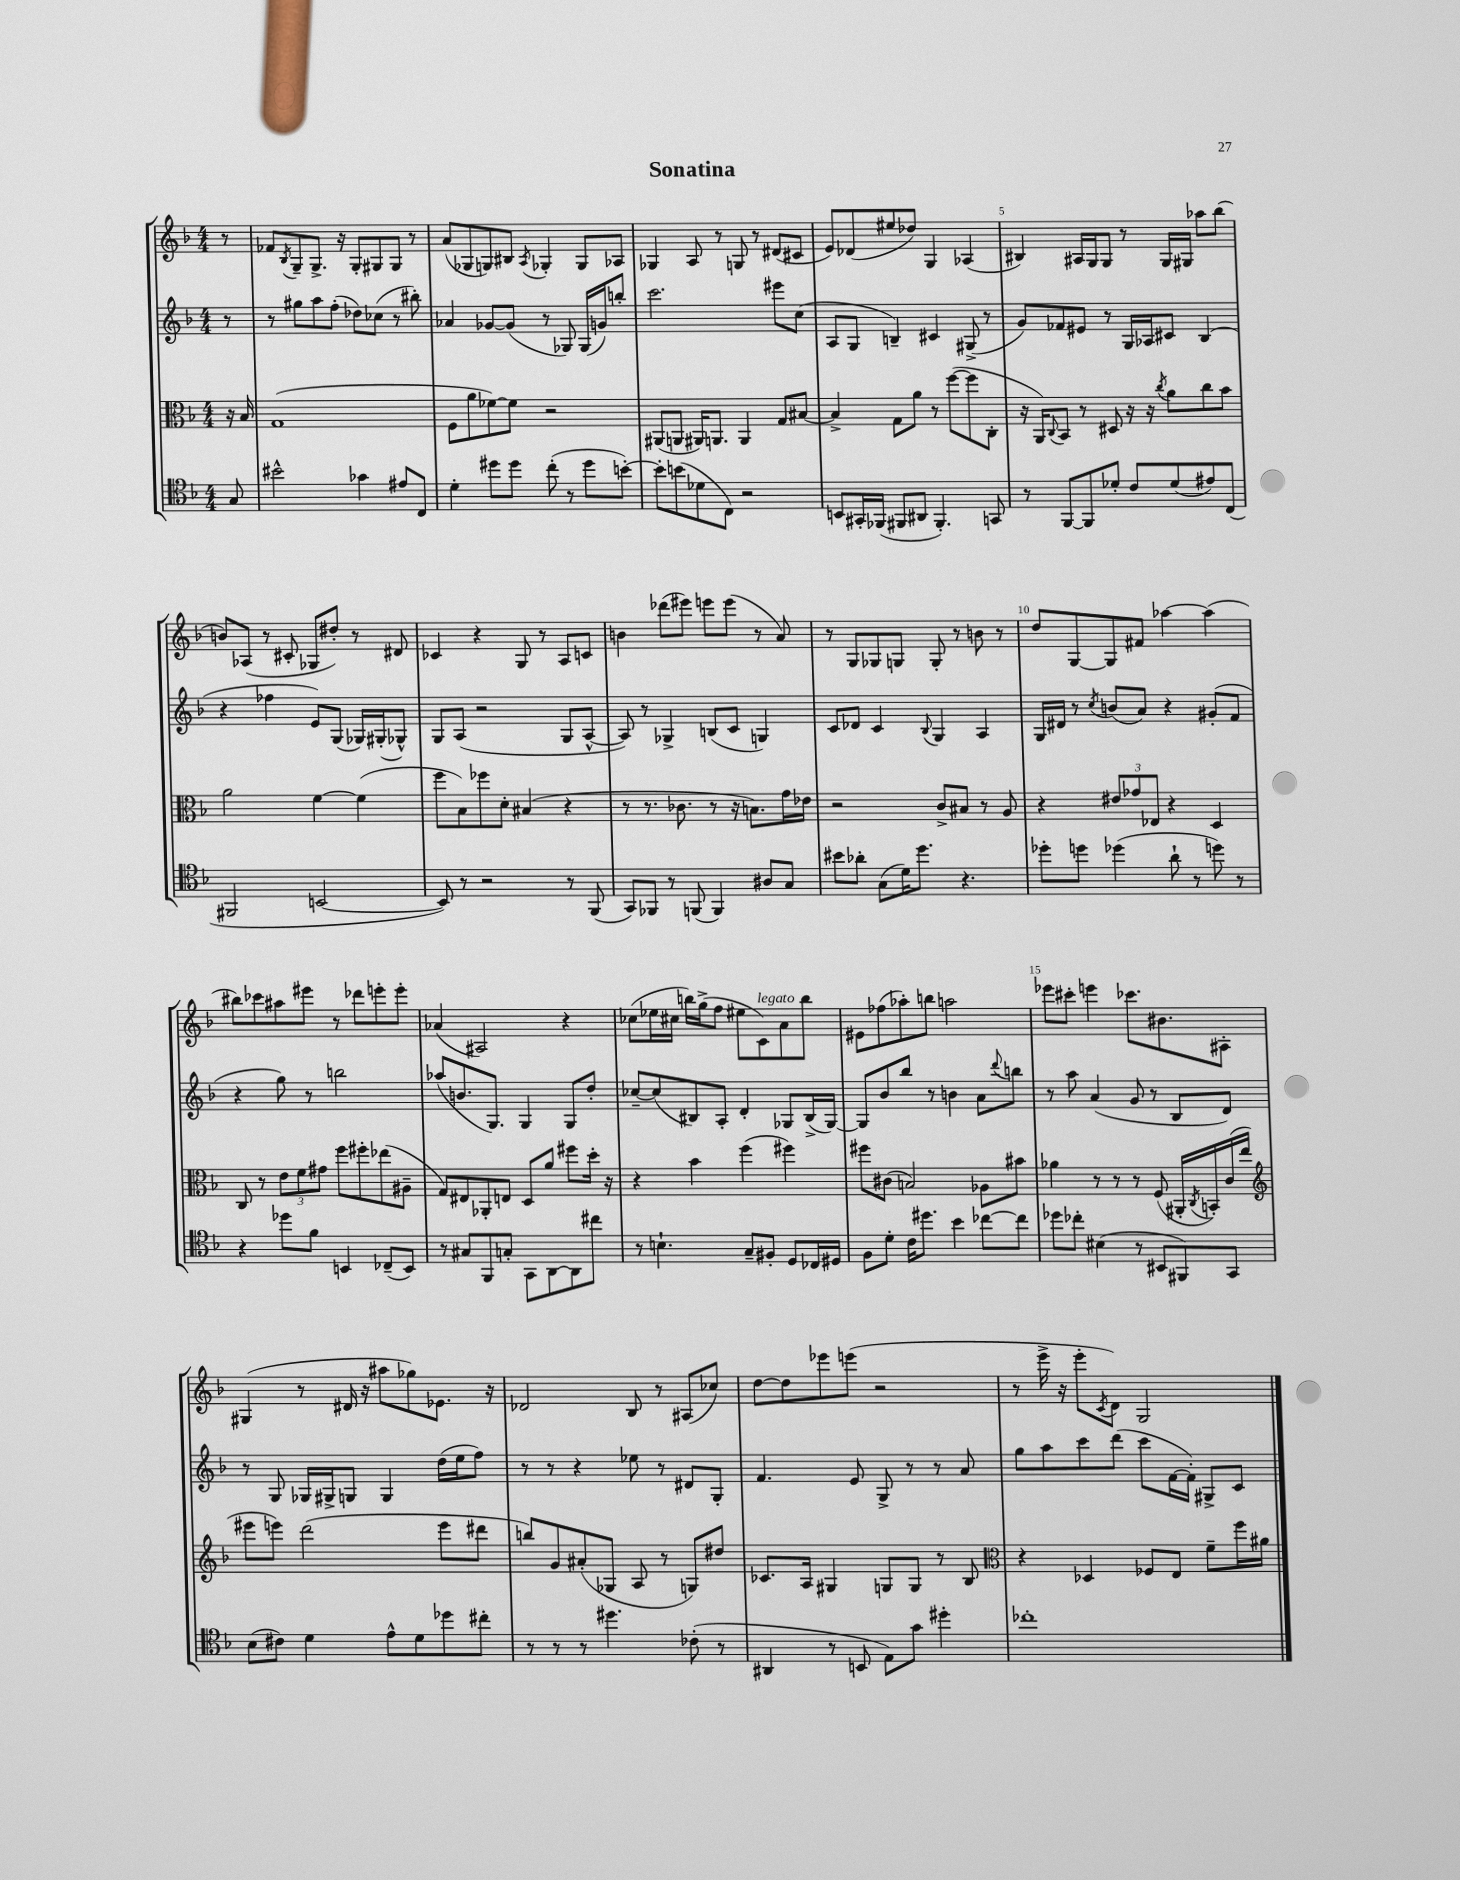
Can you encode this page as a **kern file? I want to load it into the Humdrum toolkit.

**kern	**kern	**kern	**kern
*staff4	*staff3	*staff2	*staff1
*clefC4	*clefC3	*clefG2	*clefG2
*k[b-]	*k[b-]	*k[b-]	*k[b-]
*M4/4	*M4/4	*M4/4	*M4/4
8G/	16r	8r	8r
.	16B-/	.	.
=	=	=	=
2b#^^\	(1G	8r	8f-/L
.	.	.	8qB-/
.	.	8gg#\L	8G~/
.	.	8aa\	8.G^/J
.	.	(8ff'\J	.
.	.	.	16r
4g-\	.	8dd-\L)	8G'/L
.	.	(8cc-\J	8G#/
8e#/L	.	8r	8G#/J
8C/J	.	8bb#'\)	8r
=	=	=	=
4d'\	8F\L	4a-/	(8a/L
.	8a\	.	8G-/
8dd#\L	[8f-\)	[8g-/L	8G/)
8dd#\J	8f-\]J	(8g-/]J	8B#/J
.	.	.	8qA/
(8cc'\	2r	8r	4G-'/
8r	.	8G-/)	.
8dd#\L	.	(16G-/LL	8G-/L
.	.	16g/J)	.
[8b'\J)	.	8bb'/J	8A-/J
=	=	=	=
8b'\]L	(8AA#/L	2.ccc\	4G-/
(8b\	8AA/J	.	.
8d-\	16AA#/LK)	.	8A/
.	8.AA/J	.	.
8C\J)	.	.	8r
2r	4AA/	.	8G/
.	.	.	8r
.	8G/L	8eee#\L	(8d#/L
.	[8B#/J	(8cc\J	8c#/J
=	=	=	=
8BB/L	4B#^/]	8A/L	8e/L)
16GG#'/L	.	8G/J	(8d-/
(16FF-/JJ	.	.	.
8FF#/L	8G\L	4B~/)	8ee#/
8AA#/J	8a\J	.	8dd-/J)
4.FF#'/)	8r	4c#/	4G/
.	([8ff\L	.	.
.	8ff\]	(8G#^/	(4A-/
8GG/	8C'\J	8r	.
=	=	=	=
8r	16r	8g/L)	4B#/)
.	16AA/LK)	.	.
.	8qqC/	.	.
[8FF/L	8BB-/J	8f-/	.
8FF/]	8r	8e#/J	16A#/LL
.	.	.	16G/J
8d-'/J	8D#/	8r	8G/J
8c/L	16r	16G/LL	8r
.	16r	16A-/J	.
.	8qcc/	.	.
(8d-/	8a\L	8c#/J	16G/LL
.	.	.	16G#/JJ
8e#/)	8cc\	(4B-/	8aa-\L
(8C/J	8b-\J	.	(8bb-\J
=	=	=	=
2FF#/	2a\	4r	8b/L)
.	.	.	(8A-/J
.	.	4ff-\	8r
.	.	.	8c#'/
[2BB/	[4f\	8e/L)	8G-/L
.	.	(8G/J	8dd#'/J)
.	(4f\]	16G-/LL)	8r
.	.	(16G#'/J	.
.	.	8G-^^/J)	8d#/
=	=	=	=
8BB/])	8ff\L	8G/L	4c-/
8r	8B-\)	(8A/J	.
2r	8ff-\	2r	4r
.	8d'\J	.	.
.	(4B#/	.	8G/
.	.	.	8r
8r	4r	8G/L	8A/L
(8FF/	.	[8A^^/J	8c/J
=	=	=	=
8GG/L)	8r	8A/])	4b\
8FF-/J	8.r	8r	.
8r	.	4G-^/	(8ddd-\L
.	8.c-\	.	.
(8FF/	.	.	8eee#\J)
4FF/)	8r	(8B/L	8eee\L
.	16r	8c/J	(8eee\J
.	8.B\L)	.	.
8A#/L	.	4G/)	8r
8G/J	16g\L	.	8a/)
.	16e-\JJ	.	.
=	=	=	=
8b#\L	2r	8c/L	8r
8a-'\J	.	8d-/J	8G/L
(8G\L	.	4c/	8G-/
16d\K)	.	.	8G/J
8.dd\J	.	.	.
.	.	8qqB-/	.
.	8c^/L	4G/	8G'/
4.r	8B#/J	.	8r
.	8r	4A/	8b\
.	8A/	.	8r
=	=	=	=
8dd-'\L	4r	16G/LL	8dd/L
.	.	16d#/JJ	.
8dd\J	.	8r	[8G/
.	.	8qcc/	.
(4dd-\	12e#/L	(8b/L	8G/]
.	12g-/	.	.
.	.	8a/J)	8f#/J
.	12E-/J	.	.
8a`\	4r	4r	[4aa-\
8r	.	.	.
8dd\)	4D/	(8g#'/L	(4aa-\]
8r	.	8f/J	.
=	=	=	=
4r	8C/	4r	8bb#\L)
.	8r	.	8ccc-\
8dd-\L	12e\L	8gg\)	8aa#\
.	12f\	.	.
8f\J	.	8r	8eee#\J
.	12g#\J	.	.
4BB/	8ff\L	2bb\	8r
.	8ff#'\	.	8ddd-\L
(8C-~/L	(8ee-\	.	8eee'\
8BB/J)	8A#~\J	.	8eee'\J
=	=	=	=
8r	8G/L)	(8aa-/L	(4a-/
8G#/L	8E#/	8.b/	.
8FF/	8AA-'/	.	2A#/)
.	.	8.G/J)	.
8G'/J	8E/J	.	.
8GG\L	8D/L	4G/	.
[8AA\	8a/J	.	.
8AA\]	8ff#\L	8G/L	4r
8cc#\J	16dd'\Jk	8dd'/J	.
.	16r	.	.
=	=	=	=
8r	4r	[8cc-~/L	(8cc-\L
4.B`\	.	(8cc-/]	16ee-\L
.	.	.	16cc#\JJ
.	4b-\	8B#/)	16bb\LL)
.	.	.	(16gg^\J
.	.	8A'/J	8ff\J
8G~/L	(4ff\	4d'/	8ee#\L
8F#'/J	.	.	8c\)
8D/L	4ff#\)	8G-/L	8a\
16C-/L	.	(16B#^/L	8bb\J
16D#/JJ	.	[16G-/JJ)	.
=	=	=	=
8F\L	8ff#\L	8G-/]L	8e#\L
8d'\J	(8c#\J	8b-/	(8ff-\
16c\LK	2B/)	8bb-/J	8aa-'\)
8.dd#\J	.	.	.
.	.	8r	8bb\J
4b-\	.	4b\	2aa\
[8cc-\L	8A-\L	8a\L	.
.	.	8qqddd/	.
8cc-\]J	8b#\J	8bb\J	.
=	=	=	=
8dd-\L	4a-\	8r	8eee-\L
8cc-'\J	.	8aa\	8ccc#'\J
(4B#\	8r	(4a/	4eee\
.	8r	.	.
8r	8r	8g/	8.ccc-\L
8BB#/L	(8F/	8r	.
.	.	.	8.b#\
8FF#/)	16AA#'/LL	8B-/L	.
.	8qC/	.	.
.	16BB'/)	.	.
8GG/J	(16c/	8d/J)	8A#'\J
.	16ee/JJ	.	.
=	=	=	=
*	*clefG2	*	*
(8B-\L	8eee#\L	8r	(4G#/
8c#\J)	8eee\J)	8G/	.
4d\	(2ddd\	16G-/LL	8r
.	.	16G#^/J	.
.	.	8G/J	16d#/
.	.	.	16r
8e^^\L	.	4G/	8aa#\L
8d\	.	.	8gg-\)
8dd-\	8eee\L	(16dd\LL	8.e-\J
.	.	16ee\J	.
8cc#'\J	8ddd#\J	8ff\J)	.
.	.	.	16r
=	=	=	=
8r	8bb/L)	8r	2d-/
8r	8g/	8r	.
8r	(8a#'/	4r	.
4.dd#\	8G-/J	.	.
.	8A/	8ee-\	8B-/
.	8r	8r	8r
(8c-'\	8G/L)	8d#/L	(8A#/L
8r	8dd#/J	8G'/J	8cc-/J)
=	=	=	=
4AA#/	8.c-/L	4.f/	[8dd\L
.	.	.	8dd\]
.	16A/Jk	.	.
8r	4G#/	.	8eee-\
8BB/	.	8e/	(8eee\J
8E\L)	8G/L	8G^/	2r
8g\J	8G/J	8r	.
4dd#'\	8r	8r	.
.	8B-/	8a/	.
=	=	=	=
*	*clefC3	*	*
1cc-'	4r	8gg\L	8r
.	.	8aa\	16eee^\
.	.	.	16r
.	4D-/	8ccc\	8eee'\L
.	.	.	8qc/
.	.	(8ddd\J	8d\J)
.	8F-/L	8ccc\L	2G/
.	8E/J	[16f\L	.
.	.	16f'\]JJ)	.
.	8f~\L	8G#^/L	.
.	16ff\L	8c/J	.
.	16a#\JJ	.	.
==	==	==	==
*-	*-	*-	*-
